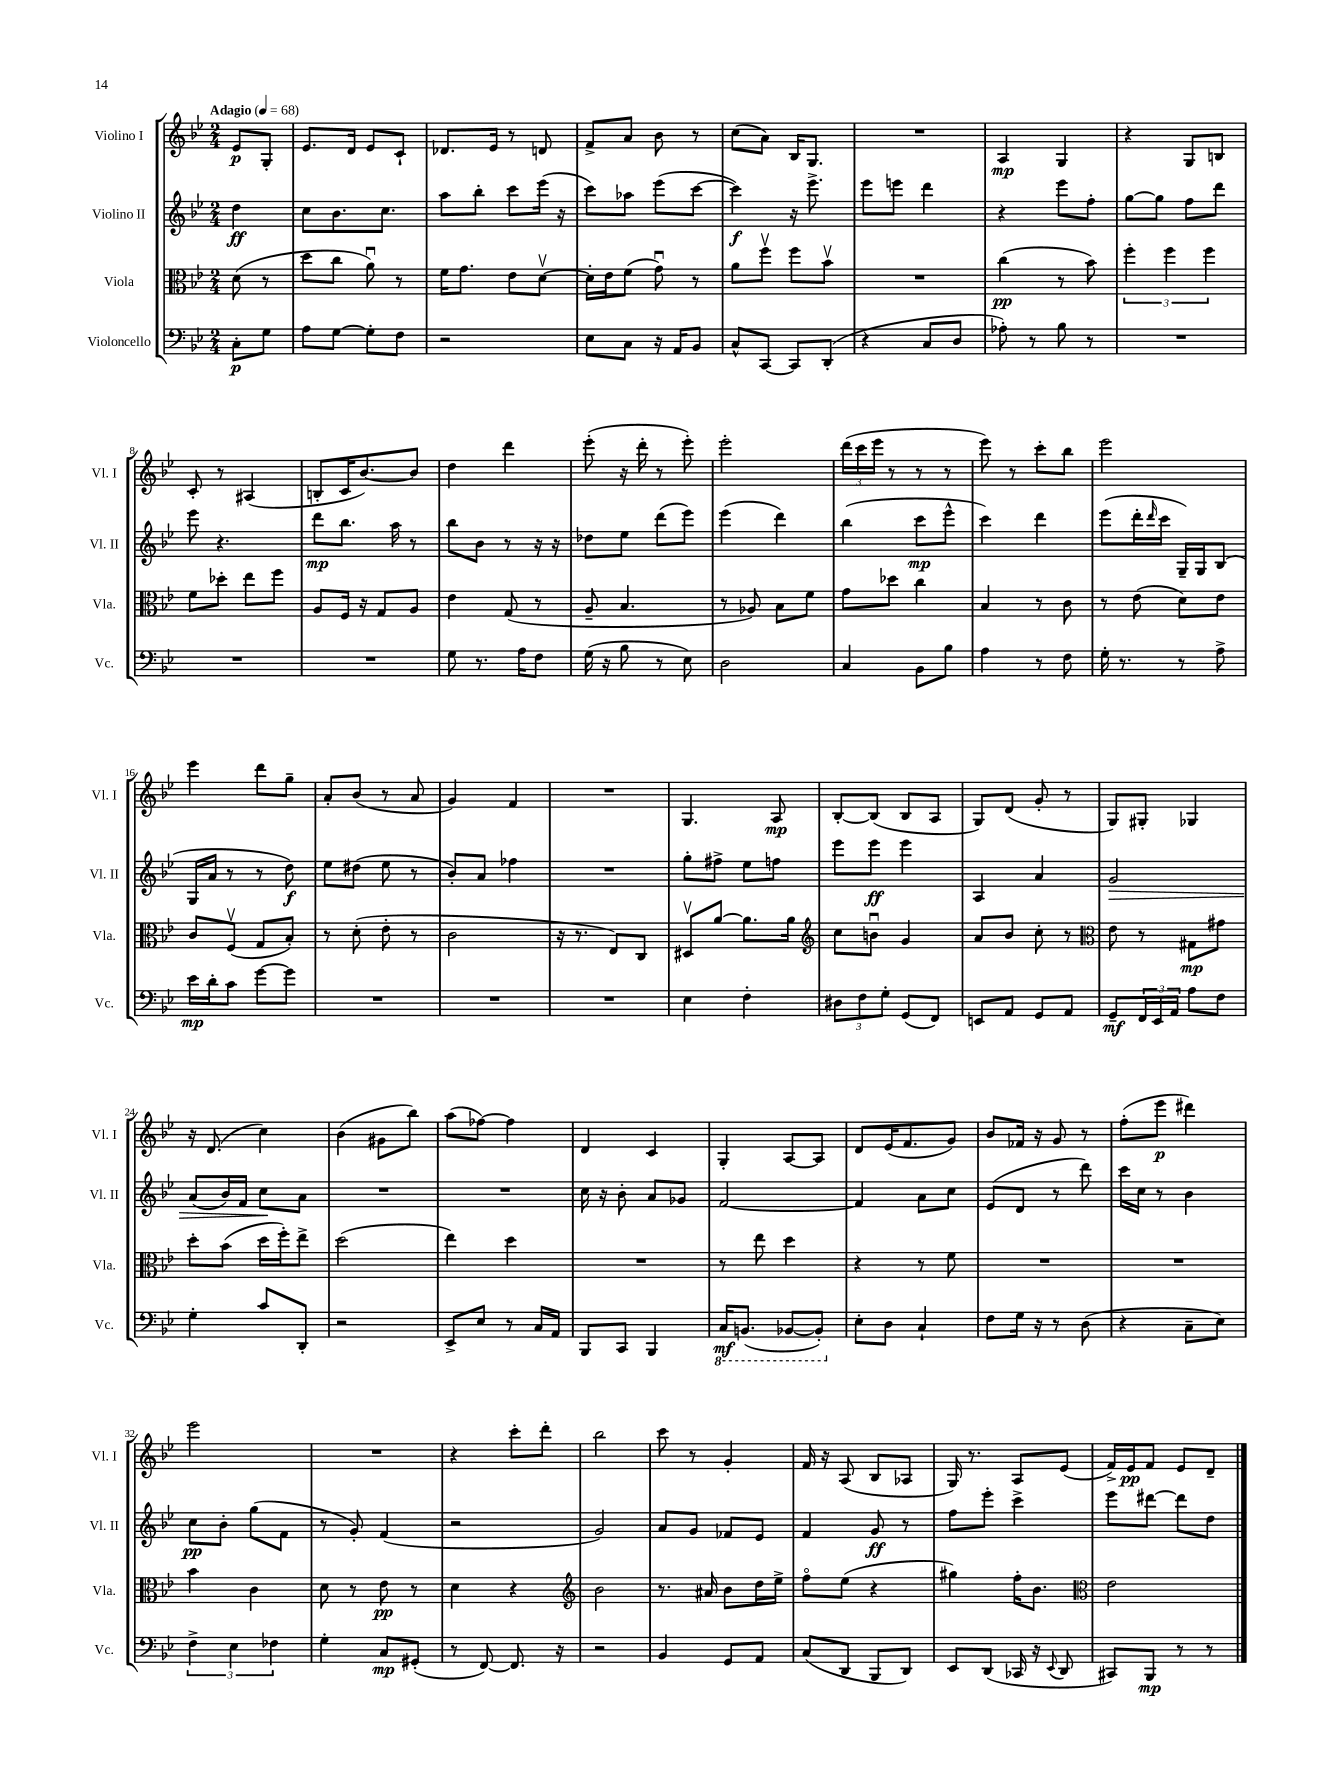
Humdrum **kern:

**kern	**dynam	**kern	**dynam	**kern	**dynam	**kern	**dynam
*part4	*part4	*part3	*part3	*part2	*part2	*part1	*part1
*staff4	*staff4	*staff3	*staff3	*staff2	*staff2	*staff1	*staff1
*I"Violoncello	*	*I"Viola	*	*I"Violino II	*	*I"Violino I	*
*I'Vc.	*	*I'Vla.	*	*I'Vl. II	*	*I'Vl. I	*
*clefF4	*	*clefC3	*	*clefG2	*	*clefG2	*
*k[b-e-]	*	*k[b-e-]	*	*k[b-e-]	*	*k[b-e-]	*
*M2/4	*	*M2/4	*	*M2/4	*	*M2/4	*
*MM68	*	*MM68	*	*MM68	*	*MM68	*
=	=	=	=	=	=	=	=
!	!	!	!	!	!	!LO:TX:a:B:t=Adagio	!
8C'\L	p	(8d\	.	4dd\	ff	8e-/L	p
8G\J	.	8r	.	.	.	8G'/J	.
=1	=1	=1	=1	=1	=1	=1	=1
8A\L	.	8dd\L	.	8cc\L	.	8.e-/L	.
[8G\J	.	8cc\J	.	8.b-\	.	.	.
.	.	.	.	.	.	16d/Jk	.
8G'\L]	.	8au\)	.	.	.	8e-/L	.
.	.	.	.	8.cc\J	.	.	.
8F\J	.	8r	.	.	.	8c`/J	.
=2	=2	=2	=2	=2	=2	=2	=2
2r	.	16f\KL	.	8aa\L	.	8.d-X/L	.
.	.	8.g\J	.	.	.	.	.
.	.	.	.	8bb-'\J	.	.	.
.	.	.	.	.	.	16e-/Jk	.
.	.	8e-\L	.	8ccc\L	.	8r	.
.	.	[8dv\J	.	(16eee-\Jk	.	8dn/	.
.	.	.	.	16r	.	.	.
=3	=3	=3	=3	=3	=3	=3	=3
8E-\L	.	16d'\LL]	.	8ccc\L)	.	8f^/L	.
.	.	16e-\J	.	.	.	.	.
8C\J	.	(8f\J	.	8aa-X\J	.	8a/J	.
16r	.	8gu\)	.	(8eee-\L	.	8b-\	.
16AA/KL	.	.	.	.	.	.	.
8BB-/J	.	8r	.	[8ccc\J	.	8r	.
=4	=4	=4	=4	=4	=4	=4	=4
8C^^/L	.	8a\L	.	4ccc\])	f	(8cc\L	.
[8CC/J	.	8ffv\J	.	.	.	8a\J)	.
8CC/L]	.	8ff\L	.	16r	.	16B-/KL	.
.	.	.	.	8.eee-^\	.	8.G/J	.
(8DD'/J	.	8b-v\J	.	.	.	.	.
=5	=5	=5	=5	=5	=5	=5	=5
4r	.	2r	.	8eee-\L	.	2r	.
.	.	.	.	8eeen\J	.	.	.
8C/L	.	.	.	4ddd\	.	.	.
8D/J	.	.	.	.	.	.	.
=6	=6	=6	=6	=6	=6	=6	=6
8A-X'\)	.	(4cc\	pp	4r	.	4A/	mp
8r	.	.	.	.	.	.	.
8B-\	.	8r	.	8eee-\L	.	4G/	.
8r	.	8b-\)	.	8ff'\J	.	.	.
=7	=7	=7	=7	=7	=7	=7	=7
2r	.	6ff'\	.	[8gg\L	.	4r	.
.	.	.	.	8gg\J]	.	.	.
.	.	6ff\	.	.	.	.	.
.	.	.	.	8ff\L	.	8G/L	.
.	.	6ff\	.	.	.	.	.
.	.	.	.	8ddd\J	.	8Bn/J	.
!!LO:LB:g=z
=8	=8	=8	=8	=8	=8	=8	=8
2r	.	8f\L	.	8eee-\	.	8c'/	.
.	.	8dd-X'\J	.	4.r	.	8r	.
.	.	8ee-\L	.	.	.	(4A#X/	.
.	.	8ff\J	.	.	.	.	.
=9	=9	=9	=9	=9	=9	=9	=9
2r	.	8A/L	.	8ddd\L	mp	8Bn'/L	.
.	.	16F/Jk	.	8.bb-\J	.	16c/K	.
.	.	16r	.	.	.	[8.b-/)	.
.	.	8G/L	.	.	.	.	.
.	.	.	.	16aa\	.	.	.
.	.	8A/J	.	8r	.	8b-/J]	.
=10	=10	=10	=10	=10	=10	=10	=10
8G\	.	4e-\	.	8bb-\L	.	4dd\	.
8.r	.	.	.	8b-\J	.	.	.
.	.	(8G/	.	8r	.	4ddd\	.
16A\KL	.	.	.	.	.	.	.
8F\J	.	8r	.	16r	.	.	.
.	.	.	.	16r	.	.	.
=11	=11	=11	=11	=11	=11	=11	=11
(16G\	.	8A~/	.	8dd-X\L	.	(8eee-'\	.
16r	.	.	.	.	.	.	.
8B-\	.	4.B-/	.	8ee-\J	.	16r	.
.	.	.	.	.	.	16ddd'\	.
8r	.	.	.	(8ddd\L	.	8r	.
8E-\)	.	.	.	8eee-\J)	.	8eee-'\)	.
=12	=12	=12	=12	=12	=12	=12	=12
2D\	.	8r	.	(4eee-\	.	2eee-'\	.
.	.	8A-X/)	.	.	.	.	.
.	.	8B-\L	.	4ddd\)	.	.	.
.	.	8f\J	.	.	.	.	.
=13	=13	=13	=13	=13	=13	=13	=13
4C/	.	8g\L	.	(4bb-\	.	(24ddd\LL	.
.	.	.	.	.	.	24ccc\	.
.	.	.	.	.	.	24eee-\JJ	.
.	.	8dd-X\J	.	.	.	8r	.
8BB-\L	.	4cc\	.	8ccc\L	mp	8r	.
8B-\J	.	.	.	8eee-^^\J	.	8r	.
=14	=14	=14	=14	=14	=14	=14	=14
4A\	.	4B-/	.	4ccc\)	.	8eee-\)	.
.	.	.	.	.	.	8r	.
8r	.	8r	.	4ddd\	.	8ccc'\L	.
8F\	.	8c\	.	.	.	8bb-\J	.
=15	=15	=15	=15	=15	=15	=15	=15
16G'\	.	8r	.	(8eee-\L	.	2eee-\	.
8.r	.	.	.	.	.	.	.
.	.	(8e-\	.	16ddd'\L	.	.	.
.	.	.	.	16qqddd/	.	.	.
.	.	.	.	16ccc\JJ	.	.	.
8r	.	8d\L)	.	16G~/LL)	.	.	.
.	.	.	.	16G/J	.	.	.
8A^\	.	8e-\J	.	(8B-/J	.	.	.
!!LO:LB:g=z
=16	=16	=16	=16	=16	=16	=16	=16
16e-\LL	mp	8c/L	.	16G/LL	.	4eee-\	.
16d'\J	.	.	.	16a/JJ	.	.	.
8c\J	.	(8Fv/J	.	8r	.	.	.
[8g\L	.	8G/L	.	8r	.	8ddd\L	.
8g\J]	.	8B-'/J)	.	8dd\)	f	8gg~\J	.
=17	=17	=17	=17	=17	=17	=17	=17
2r	.	8r	.	8ee-\L	.	8a'/L	.
.	.	(8d'\	.	(8dd#X\J	.	(8b-/J	.
.	.	8e-'\	.	8ee-\	.	8r	.
.	.	8r	.	8r	.	8a/	.
=18	=18	=18	=18	=18	=18	=18	=18
2r	.	2c\	.	8b-'/L)	.	4g/)	.
.	.	.	.	8a/J	.	.	.
.	.	.	.	4ff-X\	.	4f/	.
=19	=19	=19	=19	=19	=19	=19	=19
2r	.	16r	.	2r	.	2r	.
.	.	8.r	.	.	.	.	.
.	.	8E-/L)	.	.	.	.	.
.	.	8C/J	.	.	.	.	.
=20	=20	=20	=20	=20	=20	=20	=20
4E-\	.	8D#Xv/L	.	8gg'\L	.	4.G/	.
.	.	[8a/J	.	8ff#X^\J	.	.	.
4F'\	.	8.a\L]	.	8ee-\L	.	.	.
.	.	.	.	8ffn\J	.	8A/	mp
.	.	16a\Jk	.	.	.	.	.
=21	=21	=21	=21	=21	=21	=21	=21
*	*	*clefG2	*	*	*	*	*
12D#X\L	.	8cc\L	.	8eee-\L	.	[8B-'/L	.
12F\	.	.	.	.	.	.	.
.	.	8bnu\J	.	8eee-\J	ff	(8B-/J]	.
12G'\J	.	.	.	.	.	.	.
(8GG/L	.	4g/	.	4eee-\	.	8B-/L	.
8FF/J)	.	.	.	.	.	8A/J	.
=22	=22	=22	=22	=22	=22	=22	=22
8EEn/L	.	8a/L	.	4A/	.	8G/L)	.
8AA/J	.	8b-/J	.	.	.	(8d/J	.
8GG/L	.	8cc'\	.	4a/	.	8g'/	.
8AA/J	.	8r	.	.	.	8r	.
=23	=23	=23	=23	=23	=23	=23	=23
*	*	*clefC3	*	*	*	*	*
!	!	!	!	!	!LO:HP:b	!	!
8GG~/L	mf	8e-\	.	2g/	>	8G/L)	.
24FF/L	.	8r	.	.	.	8G#X'/J	.
24EE-/	.	.	.	.	.	.	.
24AA/JJ	.	.	.	.	.	.	.
8A\L	.	8G#X\L	mp	.	.	4G-X/	.
8F\J	.	8g#X\J	.	.	.	.	.
!!LO:LB:g=z
=24	=24	=24	=24	=24	=24	=24	=24
4G'\	.	8dd'\L	.	(8a/L	.	16r	.
.	.	.	.	.	.	(8.d/	.
.	.	(8b-\J	.	16b-/L)	.	.	.
.	.	.	.	16f/JJ	.	.	.
8c/L	.	16dd\LL	.	8cc\L	.	4cc\)	.
.	.	16ff'\J)	.	.	.	.	.
8DD'/J	.	8ee-^\J	.	8a\J	]	.	.
=25	=25	=25	=25	=25	=25	=25	=25
2r	.	(2dd\	.	2r	.	(4b-\	.
.	.	.	.	.	.	8g#X\L	.
.	.	.	.	.	.	8bb-\J)	.
=26	=26	=26	=26	=26	=26	=26	=26
8EE-^/L	.	4ee-\)	.	2r	.	(8aa\L	.
8E-/J	.	.	.	.	.	[8ff-X\J)	.
8r	.	4dd\	.	.	.	4ff-\]	.
16C/LL	.	.	.	.	.	.	.
16AA/JJ	.	.	.	.	.	.	.
=27	=27	=27	=27	=27	=27	=27	=27
8BBB-/L	.	2r	.	16cc\	.	4d/	.
.	.	.	.	16r	.	.	.
8CC/J	.	.	.	8b-'\	.	.	.
4BBB-/	.	.	.	8a/L	.	4c/	.
.	.	.	.	8g-X/J	.	.	.
=28	=28	=28	=28	=28	=28	=28	=28
*8ba	*	*	*	*	*	*	*
16CC/KL	mf	8r	.	[2f/	.	4G'/	.
(8.BBBn/J	.	.	.	.	.	.	.
.	.	8ee-\	.	.	.	.	.
[8BBB-X/L	.	4dd\	.	.	.	[8A/L	.
8BBB-'/J])	.	.	.	.	.	8A/J]	.
=29	=29	=29	=29	=29	=29	=29	=29
*X8ba	*	*	*	*	*	*	*
8E-'\L	.	4r	.	4f/]	.	8d/L	.
8D\J	.	.	.	.	.	(16e-/K	.
.	.	.	.	.	.	8.f/	.
4C`/	.	8r	.	8a\L	.	.	.
.	.	8f\	.	8cc\J	.	8g/J)	.
=30	=30	=30	=30	=30	=30	=30	=30
8F\L	.	2r	.	(8e-/L	.	8b-/L	.
16G\Jk	.	.	.	8d/J	.	16f-X/Jk	.
16r	.	.	.	.	.	16r	.
8r	.	.	.	8r	.	8g/	.
(8D\	.	.	.	8ddd\)	.	8r	.
=31	=31	=31	=31	=31	=31	=31	=31
4r	.	2r	.	16ccc\LL	.	(8ff'\L	.
.	.	.	.	16cc\JJ	.	.	.
.	.	.	.	8r	.	8eee-\J	p
8C~\L	.	.	.	4b-\	.	4ddd#X\)	.
8E-\J)	.	.	.	.	.	.	.
!!LO:LB:g=z
=32	=32	=32	=32	=32	=32	=32	=32
6F^\	.	4b-\	.	8cc\L	pp	2eee-\	.
.	.	.	.	8b-'\J	.	.	.
6E-\	.	.	.	.	.	.	.
.	.	4c\	.	(8gg\L	.	.	.
6F-X\	.	.	.	.	.	.	.
.	.	.	.	8f\J	.	.	.
=33	=33	=33	=33	=33	=33	=33	=33
4G'\	.	8d\	.	8r	.	2r	.
.	.	8r	.	8g'/)	.	.	.
8C/L	mp	8e-\	pp	(4f/	.	.	.
(8GG#X'/J	.	8r	.	.	.	.	.
=34	=34	=34	=34	=34	=34	=34	=34
8r	.	4d\	.	2r	.	4r	.
[8FF/)	.	.	.	.	.	.	.
8.FF/]	.	4r	.	.	.	8ccc'\L	.
.	.	.	.	.	.	8ddd'\J	.
16r	.	.	.	.	.	.	.
=35	=35	=35	=35	=35	=35	=35	=35
*	*	*clefG2	*	*	*	*	*
2r	.	2b-\	.	2g/)	.	2bb-\	.
=36	=36	=36	=36	=36	=36	=36	=36
4BB-/	.	8.r	.	8a/L	.	8ccc\	.
.	.	.	.	8g/J	.	8r	.
.	.	16a#X/	.	.	.	.	.
8GG/L	.	8b-\L	.	8f-X/L	.	4g'/	.
8AA/J	.	16dd\L	.	8e-/J	.	.	.
.	.	16ee-^\JJ	.	.	.	.	.
=37	=37	=37	=37	=37	=37	=37	=37
(8C/L	.	8ff\L	.	4f/	.	16f/	.
.	.	.	.	.	.	16r	.
8DD/J	.	(8ee-\J	.	.	.	(8A/	.
8BBB-/L	.	4r	.	8g/	ff	8B-/L	.
8DD/J)	.	.	.	8r	.	8A-X/J	.
=38	=38	=38	=38	=38	=38	=38	=38
8EE-/L	.	4gg#X\)	.	8ff\L	.	16G/)	.
.	.	.	.	.	.	8.r	.
(8DD/J	.	.	.	8eee-'\J	.	.	.
16CC-X/	.	16ff'\KL	.	4ccc^\	.	8A/L	.
16r	.	8.b-\J	.	.	.	.	.
8qqEE-/	.	.	.	.	.	.	.
8DD/	.	.	.	.	.	(8e-/J	.
=39	=39	=39	=39	=39	=39	=39	=39
*	*	*clefC3	*	*	*	*	*
8CC#X/L)	.	2e-\	.	8eee-\L	.	16f^/LL)	.
.	.	.	.	.	.	16e-/J	pp
8BBB-/J	mp	.	.	[8ddd#X\J	.	8f/J	.
8r	.	.	.	8ddd#\L]	.	8e-/L	.
8r	.	.	.	8dd\J	.	8d~/J	.
==	==	==	==	==	==	==	==
*-	*-	*-	*-	*-	*-	*-	*-
